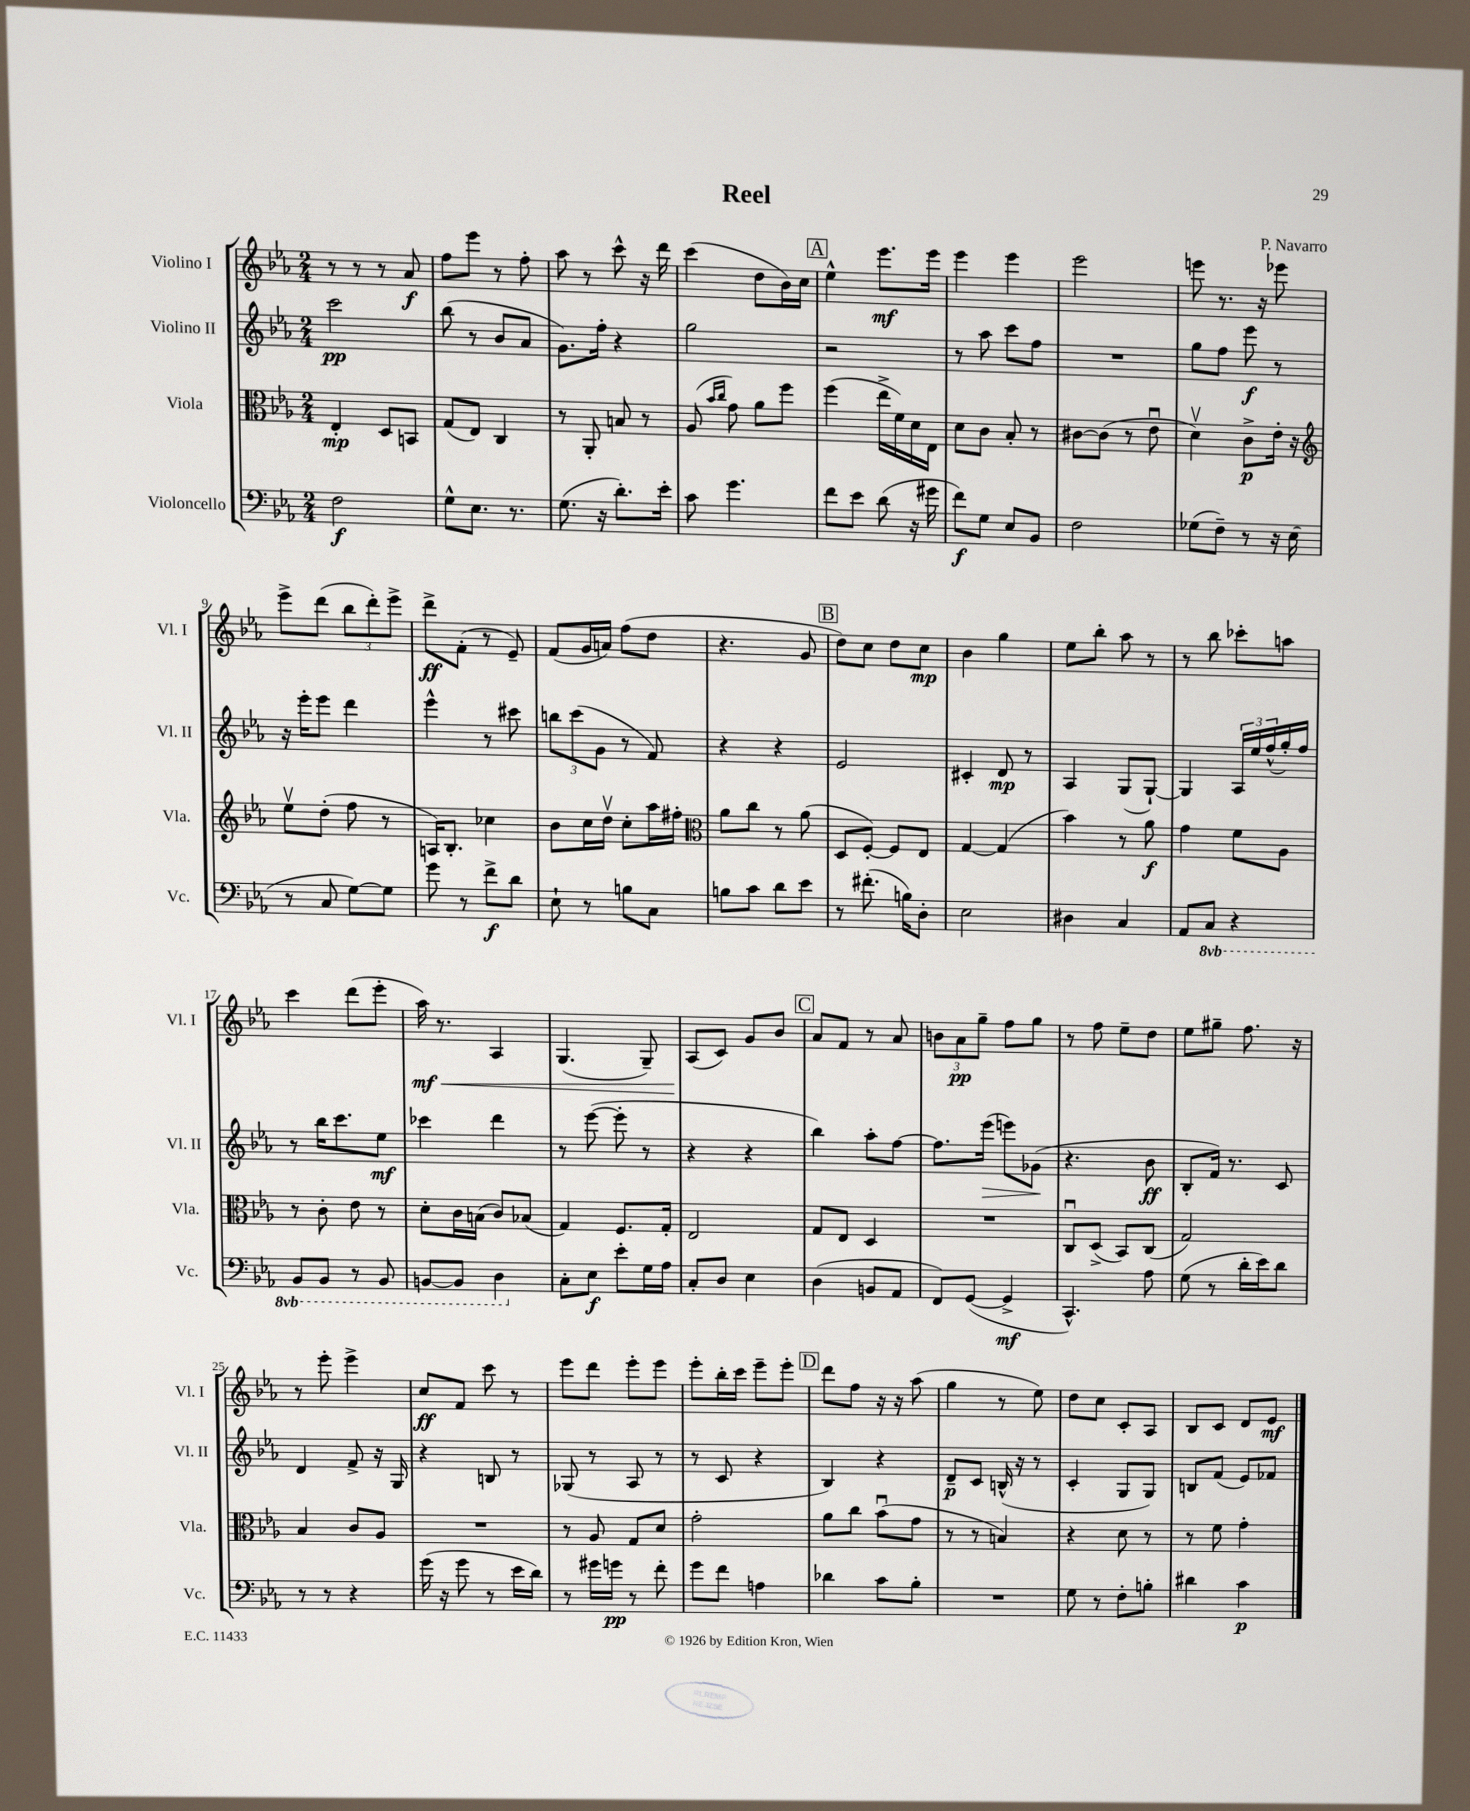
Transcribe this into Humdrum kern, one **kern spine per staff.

**kern	**dynam	**kern	**dynam	**kern	**dynam	**kern	**dynam
*part4	*part4	*part3	*part3	*part2	*part2	*part1	*part1
*staff4	*staff4	*staff3	*staff3	*staff2	*staff2	*staff1	*staff1
*I"Violoncello	*	*I"Viola	*	*I"Violino II	*	*I"Violino I	*
*I'Vc.	*	*I'Vla.	*	*I'Vl. II	*	*I'Vl. I	*
*clefF4	*	*clefC3	*	*clefG2	*	*clefG2	*
*k[b-e-a-]	*	*k[b-e-a-]	*	*k[b-e-a-]	*	*k[b-e-a-]	*
*M2/4	*	*M2/4	*	*M2/4	*	*M2/4	*
=1	=1	=1	=1	=1	=1	=1	=1
2F\	f	4E-'/	mp	2ccc\	pp	8r	.
.	.	.	.	.	.	8r	.
.	.	8D/L	.	.	.	8r	.
.	.	8BBn/J	.	.	.	8a-/	f
=2	=2	=2	=2	=2	=2	=2	=2
8G^^\L	.	(8G/L	.	(8bb-\	.	8ff\L	.
8.E-\J	.	8E-/J)	.	8r	.	8eee-\J	.
.	.	4C/	.	8b-/L	.	8r	.
8.r	.	.	.	.	.	.	.
.	.	.	.	8a-/J	.	8ff'\	.
=3	=3	=3	=3	=3	=3	=3	=3
(8.G\	.	8r	.	8.g\L)	.	8aa-\	.
.	.	8AA-'/	.	.	.	8r	.
16r	.	.	.	16ff'\Jk	.	.	.
8.d'\L)	.	8Bn/	.	4r	.	8ccc^^\	.
.	.	8r	.	.	.	16r	.
16e-'\Jk	.	.	.	.	.	16ddd\	.
=4	=4	=4	=4	=4	=4	=4	=4
8c\	.	(8A-/	.	2gg\	.	(4ccc\	.
.	.	16qqb-/LL	.	.	.	.	.
.	.	16qqcc/JJ	.	.	.	.	.
4.g\	.	8g\)	.	.	.	.	.
.	.	8a-\L	.	.	.	8dd\L	.
.	.	8ff\J	.	.	.	16b-\L)	.
.	.	.	.	.	.	16cc\JJ	.
!!LO:REH:place=s1:t=A
=5	=5	=5	=5	=5	=5	=5	=5
8f\L	.	(4ff\	.	2r	.	4ee-^^\	.
8e-\J	.	.	.	.	.	.	.
(8d\	.	16ee-^\LL	.	.	.	8.eee-\L	mf
.	.	16f\)	.	.	.	.	.
16r	.	16d\	.	.	.	.	.
16g#X\	.	16E-\JJ	.	.	.	16eee-\Jk	.
=6	=6	=6	=6	=6	=6	=6	=6
8f\L)	f	8d\L	.	8r	.	4eee-\	.
8G\J	.	8c\J	.	8aa-\	.	.	.
8E-/L	.	8B-'/	.	8ccc\L	.	4eee-\	.
8BB-/J	.	8r	.	8ff\J	.	.	.
=7	=7	=7	=7	=7	=7	=7	=7
2F\	.	[8c#X\L	.	2r	.	2eee-\	.
.	.	(8c#\J]	.	.	.	.	.
.	.	8r	.	.	.	.	.
.	.	8e-u\	.	.	.	.	.
=8	=8	=8	=8	=8	=8	=8	=8
(8G-X\L	.	4dv\)	.	8gg\L	.	8eeen\	.
8F~\J)	.	.	.	8ff\J	.	8.r	.
8r	.	8c^\L	p	8eee-\	f	.	.
.	.	.	.	.	.	16r	.
16r	.	16e-'\Jk	.	8r	.	8eee-X\	.
(16E-\	.	16r	.	.	.	.	.
!!LO:LB:g=z
=9	=9	=9	=9	=9	=9	=9	=9
*	*	*clefG2	*	*	*	*	*
8r	.	8ee-v\L	.	16r	.	8eee-^\L	.
.	.	.	.	16eee-'\KL	.	.	.
8C/	.	(8dd'\J	.	8eee-\J	.	(8ddd\J	.
[8G\L)	.	8ff\	.	4ddd\	.	12bb-\L	.
.	.	.	.	.	.	12ddd'\)	.
8G\J]	.	8r	.	.	.	.	.
.	.	.	.	.	.	12eee-^\J	.
=10	=10	=10	=10	=10	=10	=10	=10
8g\	.	16An/KL)	.	4eee-^^\	.	8ddd^\L	ff
.	.	8.B-'/J	.	.	.	.	.
8r	.	.	.	.	.	(8f'\J	.
8f^\L	f	4cc-X\	.	8r	.	8r	.
8d\J	.	.	.	8ccc#X\	.	8e-~/)	.
=11	=11	=11	=11	=11	=11	=11	=11
8E-`\	.	8b-\L	.	12bbn\L	.	(8f/L	.
.	.	.	.	(12ccc\	.	.	.
8r	.	16cc\L	.	.	.	16g/L	.
.	.	.	.	12g\J	.	.	.
.	.	16ddv\JJ	.	.	.	16an/JJ)	.
8Bn\L	.	8cc'\L	.	8r	.	(8ff\L	.
8C\J	.	16aa-\L	.	8f/)	.	8dd\J	.
.	.	16ff#X'\JJ	.	.	.	.	.
=12	=12	=12	=12	=12	=12	=12	=12
*	*	*clefC3	*	*	*	*	*
8Bn\L	.	8a-\L	.	4r	.	4.r	.
8c\J	.	8cc\J	.	.	.	.	.
8d\L	.	8r	.	4r	.	.	.
8e-\J	.	(8a-\	.	.	.	8g/	.
!!LO:REH:place=s1:t=B
=13	=13	=13	=13	=13	=13	=13	=13
8r	.	8D/L	.	2e-/	.	8dd\L)	.
(8.f#X'\	.	[8F'/J)	.	.	.	8cc\J	.
.	.	8F/L]	.	.	.	8dd\L	.
16Bn\KL)	.	.	.	.	.	.	.
8D'\J	.	8E-/J	.	.	.	8cc\J	mp
=14	=14	=14	=14	=14	=14	=14	=14
2E-\	.	[4G/	.	4c#X'/	.	4b-\	.
.	.	(4G/]	.	8d/	mp	4gg\	.
.	.	.	.	8r	.	.	.
=15	=15	=15	=15	=15	=15	=15	=15
4D#X\	.	4b-\)	.	4A-/	.	8ee-\L	.
.	.	.	.	.	.	8bb-'\J	.
4C/	.	8r	.	(8G/L	.	8aa-\	.
.	.	8a-\	f	[8G`/J)	.	8r	.
=16	=16	=16	=16	=16	=16	=16	=16
8AA-/L	.	4g\	.	4G/]	.	8r	.
*8ba	*	*	*	*	*	*	*
8CC/J	.	.	.	.	.	8bb-\	.
4r	.	8f\L	.	24A-/LL	.	8ccc-X'\L	.
.	.	.	.	24ee-/	.	.	.
.	.	.	.	(24ff^^/	.	.	.
.	.	8A-\J	.	16gg'/)	.	8aan\J	.
.	.	.	.	16ff/JJ	.	.	.
!!LO:LB:g=z
=17	=17	=17	=17	=17	=17	=17	=17
8BBB-/L	.	8r	.	8r	.	4ccc\	.
8BBB-/J	.	8c'\	.	16bb-\KL	.	.	.
.	.	.	.	8.ccc\	.	.	.
8r	.	8e-\	.	.	.	(8ddd\L	.
8BBB-/	.	8r	.	8ee-\J	mf	8eee-'\J	.
=18	=18	=18	=18	=18	=18	=18	=18
!	!	!	!	!	!	!	!LO:HP:b
[8BBBn/L	.	8d'\L	.	4ccc-X\	.	16aa-\)	< mf
.	.	.	.	.	.	8.r	.
8BBB/J]	.	16c\L	.	.	.	.	.
.	.	(16Bn\JJ	.	.	.	.	.
4DD\	.	8c/L)	.	4ddd\	.	4A-/	.
.	.	(8B-X/J	.	.	.	.	.
=19	=19	=19	=19	=19	=19	=19	=19
*X8ba	*	*	*	*	*	*	*
8C'\L	.	4G/)	.	8r	.	(4.G/	.
8E-\J	f	.	.	([8eee-\	.	.	.
8e-'\L	.	8.F/L	.	8eee-'\]	.	.	.
16G\L	.	.	.	8r	.	8G~/)	.
16A-\JJ	.	16G'/Jk	.	.	.	.	.
=20	=20	=20	=20	=20	=20	=20	=20
8C'/L	.	2E-/	.	4r	.	(8A-/L	.
8D/J	.	.	.	.	.	8c/J)	[
4E-\	.	.	.	4r	.	8g/L	.
.	.	.	.	.	.	8b-/J	.
!!LO:REH:place=s1:t=C
=21	=21	=21	=21	=21	=21	=21	=21
(4D\	.	8G/L	.	4bb-\)	.	8a-/L	.
.	.	8E-/J	.	.	.	8f/J	.
8BBn/L	.	4D/	.	8aa-'\L	.	8r	.
8AA-/J	.	.	.	[8ff\J	.	8a-/	.
=22	=22	=22	=22	=22	=22	=22	=22
8FF/L)	.	2r	.	8.ff\L]	.	12bn\L	.
.	.	.	.	.	.	12a-\	pp
([8GG/J	.	.	.	.	.	.	.
.	.	.	.	.	.	12gg~\J	.
!	!	!	!	!	!LO:HP:b	!	!
.	.	.	.	(16eee-\Jk	>	.	.
4GG^/]	mf	.	.	8eeen\L)	.	8ff\L	.
.	.	.	.	(8g-X\J	.	8gg\J	.
.	.	.	.	.	]	.	.
=23	=23	=23	=23	=23	=23	=23	=23
4.CC^^/)	.	8Cu/L	.	4.r	.	8r	.
.	.	(8D^/J	.	.	.	8ff\	.
.	.	8BB-/L)	.	.	.	8ee-~\L	.
8A-\	.	(8C/J	.	8b-\	ff	8dd\J	.
=24	=24	=24	=24	=24	=24	=24	=24
(8G\	.	2G/)	.	8B-'/L	.	8ee-\L	.
8r	.	.	.	16f/Jk)	.	8gg#X~\J	.
.	.	.	.	8.r	.	.	.
16d'\LL	.	.	.	.	.	8.ff\	.
16e-\J)	.	.	.	.	.	.	.
8d\J	.	.	.	8c/	.	.	.
.	.	.	.	.	.	16r	.
!!LO:LB:g=z
=25	=25	=25	=25	=25	=25	=25	=25
8r	.	4B-/	.	4d/	.	8r	.
8r	.	.	.	.	.	8eee-'\	.
4r	.	8c/L	.	8f^/	.	4eee-^\	.
.	.	8A-/J	.	16r	.	.	.
.	.	.	.	16G/	.	.	.
=26	=26	=26	=26	=26	=26	=26	=26
(16g\	.	2r	.	4r	.	8cc/L	ff
16r	.	.	.	.	.	.	.
8g\	.	.	.	.	.	8f/J	.
8r	.	.	.	8Bn/	.	8ccc\	.
16e-\LL	.	.	.	8r	.	8r	.
16d\JJ)	.	.	.	.	.	.	.
=27	=27	=27	=27	=27	=27	=27	=27
8r	.	8r	.	(8G-X/	.	8eee-\L	.
16g#X\LL	.	8A-/	.	8r	.	8ddd\J	.
16gn\JJ	pp	.	.	.	.	.	.
8r	.	8G/L	.	8A-/	.	8eee-'\L	.
8f'\	.	8d/J	.	8r	.	8eee-\J	.
=28	=28	=28	=28	=28	=28	=28	=28
8g\L	.	2g'\	.	8r	.	8eee-'\L	.
8f\J	.	.	.	8c/	.	16bb-'\L	.
.	.	.	.	.	.	16ccc\JJ	.
4An\	.	.	.	4r	.	8eee-~\L	.
.	.	.	.	.	.	8eee-'\J	.
!!LO:REH:place=s1:t=D
=29	=29	=29	=29	=29	=29	=29	=29
4d-X\	.	8a-\L	.	4B-/)	.	8ddd\L	.
.	.	8cc\J	.	.	.	8ff\J	.
8c\L	.	(8b-u\L	.	4r	.	16r	.
.	.	.	.	.	.	16r	.
8B-'\J	.	8g\J	.	.	.	(8aa-\	.
=30	=30	=30	=30	=30	=30	=30	=30
2r	.	8r	.	8d~/L	p	4gg\	.
.	.	8r	.	8c/J	.	.	.
.	.	4Bn/)	.	(16Bn^^/	.	8r	.
.	.	.	.	16r	.	.	.
.	.	.	.	8r	.	8ee-\)	.
=31	=31	=31	=31	=31	=31	=31	=31
8G\	.	4r	.	4c'/	.	8dd\L	.
8r	.	.	.	.	.	8cc\J	.
8F'\L	.	8d\	.	8G/L	.	8c'/L	.
8Bn'\J	.	8r	.	8G/J)	.	8A-/J	.
=32	=32	=32	=32	=32	=32	=32	=32
4d#X\	.	8r	.	8Bn/L	.	8B-/L	.
.	.	8f\	.	(8f/J	.	8c/J	.
4c\	p	4g'\	.	8e-/L)	.	8d/L	.
.	.	.	.	8f-X/J	.	8e-/J	mf
==	==	==	==	==	==	==	==
*-	*-	*-	*-	*-	*-	*-	*-
